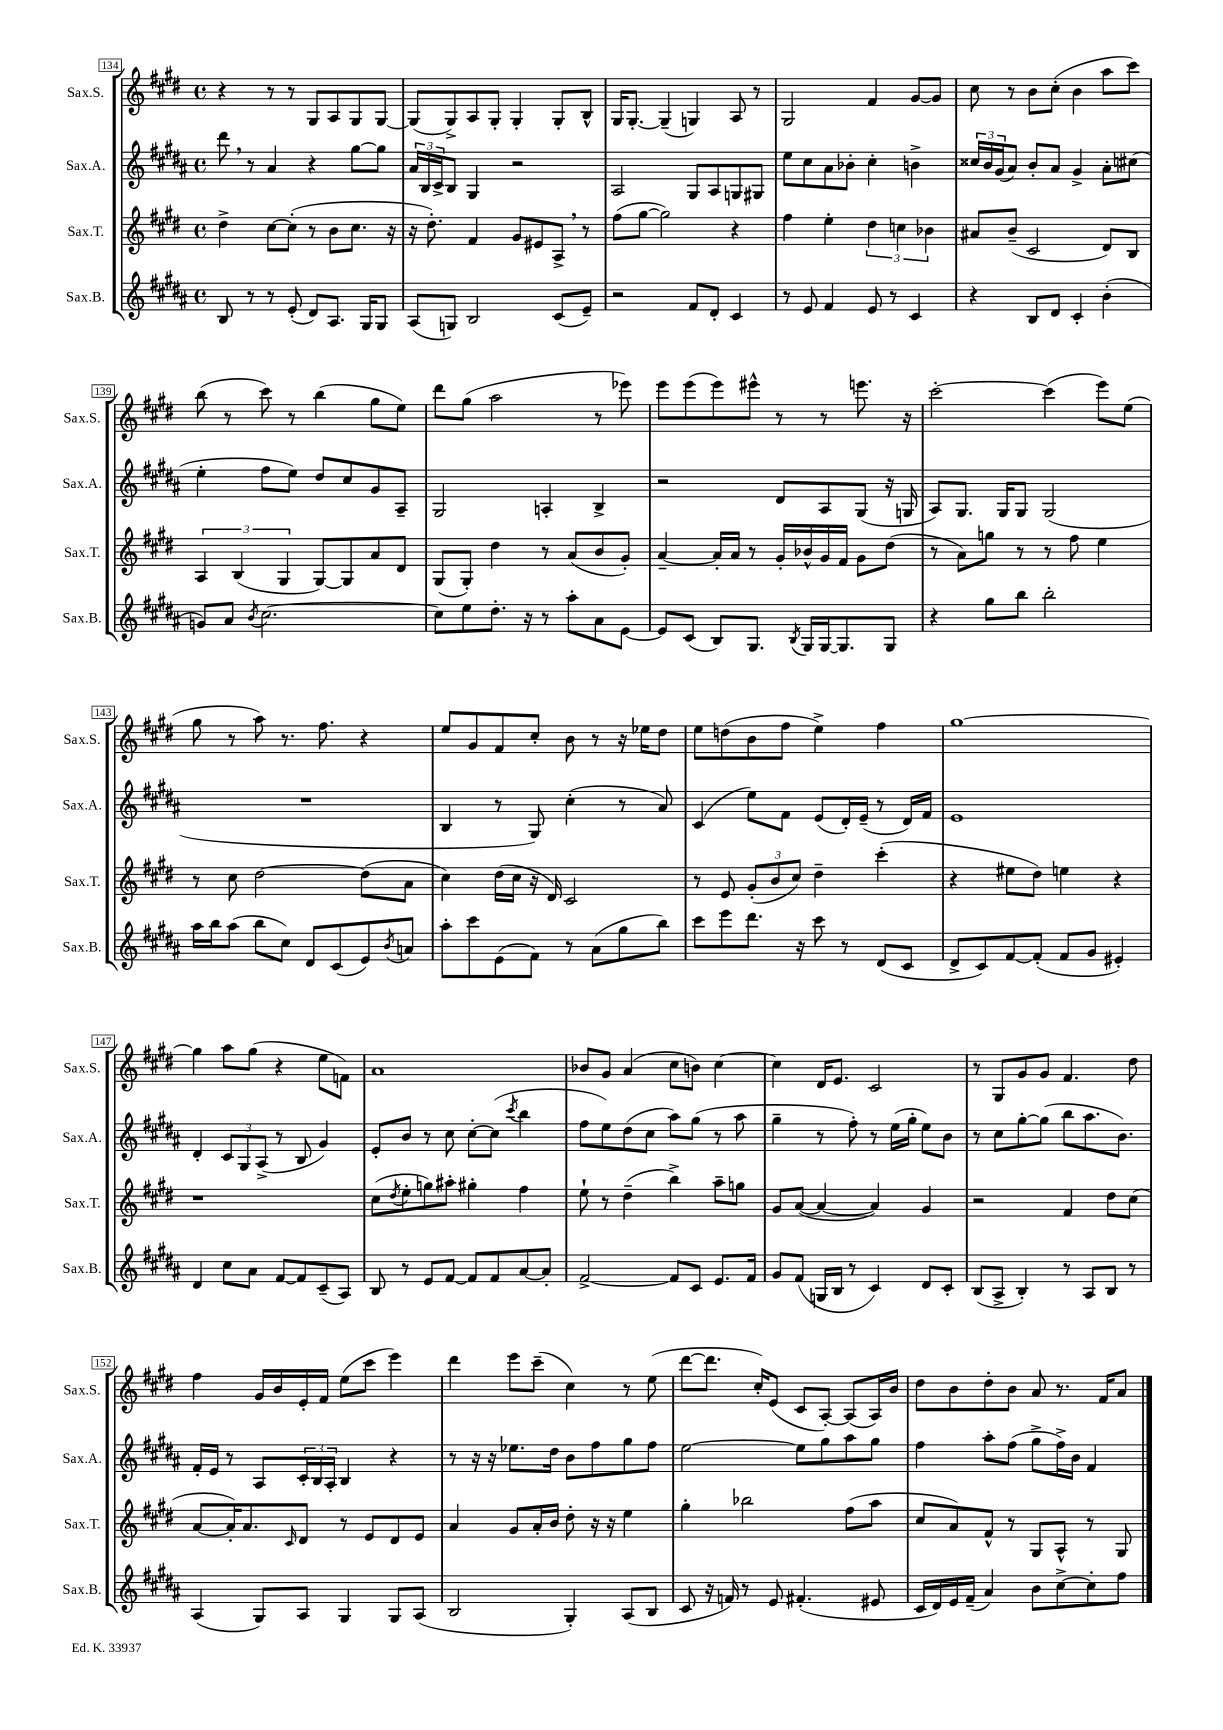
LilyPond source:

<<
\new StaffGroup <<
\new Staff = "s0" \with { instrumentName = "Sax.S." shortInstrumentName = "Sax.S." } {
    \clef treble \key e \major \defaultTimeSignature \time 4/4
    r4 r8 r8 gis8 a8 gis8 gis8~ |
    gis8( gis8->) a8 gis8-. gis4-. gis8-. b8-^ |
    gis16 gis8.~-. gis4--( g4) a8 r8 |
    gis2 fis'4 gis'8~ gis'8 |
    cis''8 r8 b'8 cis''8-.( b'4 a''8 cis'''8) |
    b''8( r8 cis'''8) r8 b''4( gis''8 e''8) |
    dis'''8 gis''8( a''2 r8 ees'''8) |
    e'''8 e'''8( e'''8) eis'''8-^ r8 r8 e'''8. r16 |
    cis'''2~-. cis'''4( e'''8) e''8( |
    gis''8 r8 a''8) r8. fis''8. r4 |
    e''8 gis'8 fis'8 cis''8-. b'8 r8 r16 ees''16 dis''8 |
    e''8 d''8( b'8 fis''8 e''4->) fis''4 |
    gis''1~ |
    gis''4 a''8 gis''8( r4 e''8 f'8) |
    a'1 |
    bes'8 gis'8 a'4( cis''8 b'8) cis''4~ |
    cis''4 dis'16 e'8. cis'2 |
    r8 gis8 gis'8 gis'8 fis'4. dis''8 |
    fis''4 gis'16 b'16 e'16-. fis'16 e''8( cis'''8 e'''4) |
    dis'''4 e'''8 cis'''8--( cis''4) r8 e''8( |
    dis'''8~ dis'''8. cis''16-.) e'8( cis'8 a8~-.) a8( a16) b'16 |
    dis''8 b'8 dis''8-. b'8 a'8 r8. fis'16 a'8 \bar "|." |
}
\new Staff = "s1" \with { instrumentName = "Sax.A." shortInstrumentName = "Sax.A." } {
    \clef treble \key b \major \defaultTimeSignature \time 4/4
    dis'''8 \breathe r8 ais'4 r4 gis''8~ gis''8 |
    \tuplet 3/2 { ais'16 b16 cis'16-> } b8 gis4 r2 |
    ais2 gis8 ais8 g8 gis8 |
    e''8 cis''8 ais'8 bes'8-. cis''4-. b'4-> |
    \tuplet 3/2 { cisis''16 b'16 gis'16( } ais'8) b'8-. ais'8 gis'4-> ais'8-. cis''8( |
    e''4-. fis''8 e''8) dis''8 cis''8 gis'8 ais8-- |
    gis2 a4-. b4-> |
    r2 dis'8 ais8 gis8( r16 g16 |
    ais8) gis8. gis16 gis8 gis2( |
    R1 |
    b4 r8 gis8) cis''4-.( r8 ais'8) |
    cis'4( e''8) fis'8 e'8( dis'16-.) e'16--( r8 dis'16) fis'16 |
    e'1 |
    dis'4-. \tuplet 3/2 { cis'8 gis8 ais8->( } r8 b8 gis'4) |
    e'8-. b'8 r8 cis''8 cis''8~-. cis''8( \acciaccatura { cis'''8 } b''4 |
    fis''8 e''8) dis''8( cis''8 ais''8) gis''8( r8 ais''8 |
    gis''4-- r8 fis''8-.) r8 e''16( gis''16-. e''8) b'8 |
    r8 cis''8 gis''8~-. gis''8( b''8 ais''8. b'8.) |
    fis'16-. e'16 r8 ais8 \tuplet 3/2 { cis'16-. b16 ais16-. } b4 r4 |
    r8 r16 r16 ees''8. dis''16 b'8 fis''8 gis''8 fis''8 |
    e''2~ e''8 gis''8 ais''8 gis''8 |
    fis''4 ais''8-. fis''8( gis''8-> fis''16->) b'16 fis'4 \bar "|." |
}
\new Staff = "s2" \with { instrumentName = "Sax.T." shortInstrumentName = "Sax.T." } {
    \clef treble \key e \major \defaultTimeSignature \time 4/4
    dis''4-> cis''8~ cis''8-.( r8 b'8 cis''8. r16 |
    r16 dis''8.-.) fis'4 gis'8 eis'8 a8-> \breathe r8 |
    fis''8( gis''8~ gis''2) r4 |
    fis''4 e''4-. \tuplet 3/2 { dis''4 c''4 bes'4 } |
    ais'8 b'8--( cis'2 dis'8) b8 |
    \tuplet 3/2 { a4 b4( gis4 } gis8~) gis8 a'8 dis'8 |
    gis8( gis8-.) dis''4 r8 a'8( b'8 gis'8-.) |
    a'4~-- a'16-. a'16 r8 gis'16-. bes'16-^ gis'16 fis'16 gis'8 dis''8( |
    r8 a'8) g''8 r8 r8 fis''8 e''4 |
    r8 cis''8 dis''2~ dis''8( a'8 |
    cis''4) dis''16( cis''16 r16 dis'16) cis'2 |
    r8 e'8 \tuplet 3/2 { gis'8-.( b'8 cis''8) } dis''4-- cis'''4-.( |
    r4 eis''8 dis''8) e''4 r4 |
    r1 |
    cis''8( \acciaccatura { dis''8 } e''8-. g''8) ais''8-. gis''4-. fis''4 |
    e''8-! r8 dis''4--( b''4->) a''8-- g''8 |
    gis'8 a'8~( a'4~ a'4) gis'4 |
    r2 fis'4 dis''8 cis''8( |
    a'8~ a'16-.) a'8. \grace { cis'16 } dis'8 r8 e'8 dis'8 e'8 |
    a'4 gis'8 a'16-. b'16 dis''8-. r16 r16 e''4 |
    gis''4-. bes''2 fis''8( a''8 |
    cis''8 a'8) fis'8-^ r8 gis8 a8-^ r8 gis8 \bar "|." |
}
\new Staff = "s3" \with { instrumentName = "Sax.B." shortInstrumentName = "Sax.B." } {
    \clef treble \key b \major \defaultTimeSignature \time 4/4
    b8 r8 r8 e'8-.( dis'8) ais8. gis16 gis8 |
    ais8( g8) b2 cis'8( e'8--) |
    r2 fis'8 dis'8-. cis'4 |
    r8 e'8 fis'4 e'8 r8 cis'4 |
    r4 b8 dis'8 cis'4-. b'4-.( |
    g'8) ais'8 \acciaccatura { b'8 } cis''2.~ |
    cis''8 e''8 dis''8.-. r16 r8 ais''8-. ais'8 e'8~ |
    e'8 cis'8( b8) gis8. \acciaccatura { b8 } gis16 gis16~ gis8. gis8 |
    r4 gis''8 b''8 b''2-. |
    ais''16 b''16 ais''8( b''8 cis''8) dis'8 cis'8( e'8) \acciaccatura { b'8 } a'8 |
    ais''8-. cis'''8 e'8( fis'8) r8 ais'8( gis''8 b''8) |
    cis'''8 e'''8 dis'''8. r16 cis'''8 r8 dis'8( cis'8 |
    dis'8-> cis'8) fis'8~ fis'8-.( fis'8 gis'8 eis'4-.) |
    dis'4 cis''8 ais'8 fis'8~ fis'8 cis'8--( ais8) |
    b8 r8 e'8 fis'8~ fis'8 fis'8 ais'8~ ais'8-. |
    fis'2~-> fis'8 cis'8 e'8. fis'16 |
    gis'8 fis'8( g16 b16 r8 cis'4) dis'8 cis'8-. |
    b8( ais8-> b4-.) r8 ais8 b8 r8 |
    ais4( gis8) ais8 gis4 gis8 ais8( |
    b2 gis4-.) ais8( b8 |
    cis'8 r16 f'16) r8 e'8 fis'4.-.( eis'8 |
    cis'16 dis'16) e'16 fis'16--( ais'4) b'8 cis''8~-> cis''8-. fis''8 \bar "|." |
}
>>
>>
\layout { \context { \Score currentBarNumber = #134 \override BarNumber.stencil = #(make-stencil-boxer 0.1 0.3 ly:text-interface::print) } }
